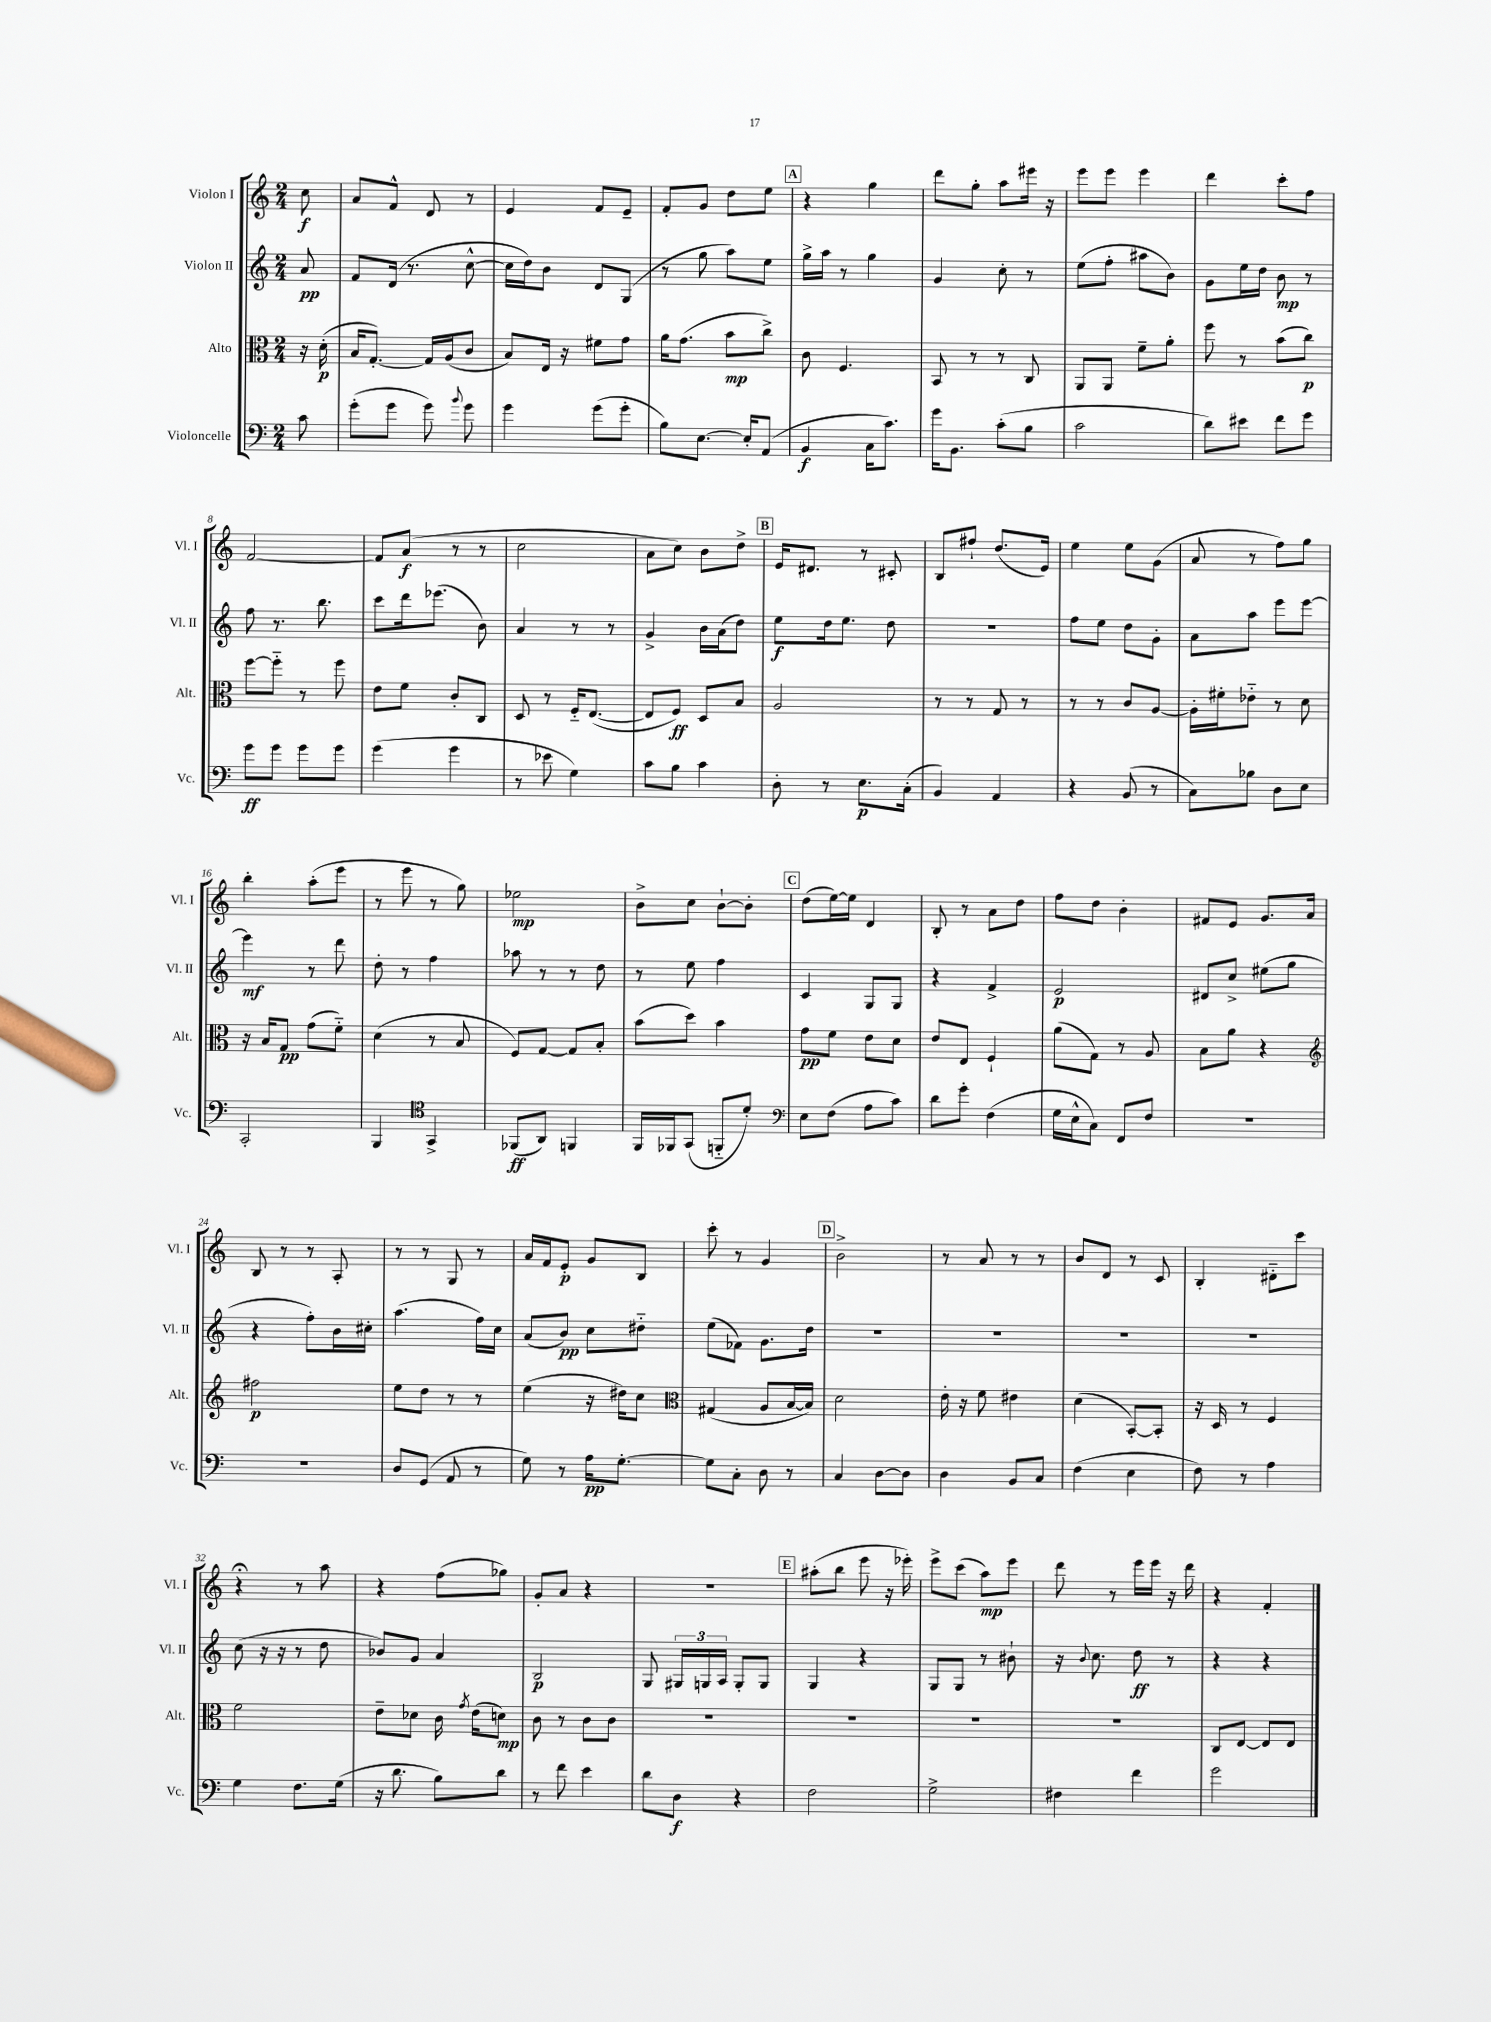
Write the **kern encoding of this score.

**kern	**kern	**kern	**kern
*staff4	*staff3	*staff2	*staff1
*clefF4	*clefC3	*clefG2	*clefG2
*k[]	*k[]	*k[]	*k[]
*M2/4	*M2/4	*M2/4	*M2/4
8c	16r	8a	8cc
.	(16d'	.	.
=	=	=	=
(8g'	16B	8f	8a
.	[8.G')	.	.
8g	.	(16d	8f^^
.	.	8.r	.
8g)	16G]	.	8d
.	(16A	.	.
8qqb	.	.	.
8g	8c	[8cc^^	8r
=	=	=	=
4g	8B)	16cc]	4e
.	.	16dd)	.
.	16E	8b	.
.	16r	.	.
(8g	8f#	8d	8f
8g'	8g	(8G	8e~
=	=	=	=
8B)	16a	8r	8f'
.	(8.g	.	.
[8.E	.	8gg	8g
.	8b	8aa)	8dd
16E']	.	.	.
(8AA	8cc^)	8ee	8ee
=	=	=	=
4BB	8c	16gg^	4r
.	.	16aa	.
.	4.F	8r	.
16C	.	4gg	4gg
8.c)	.	.	.
=	=	=	=
16g	8BB	4g	8ddd
8.BB	.	.	.
.	8r	.	8gg'
(8c'	8r	8cc'	8aa
8B	8C	8r	16eee#
.	.	.	16r
=	=	=	=
2c	8AA	(8ee	8eee
.	8AA	8ff'	8eee
.	8f~	8aa#	4eee
.	8a'	8b)	.
=	=	=	=
8d)	8ff	8g	4ddd
8e#	8r	16ee	.
.	.	16dd	.
8f	(8b	8b	8ccc'
8g	8cc)	8r	8ff
=	=	=	=
8g	[8ff	8ff	[2f
8g	8ff'~]	8.r	.
8g	8r	.	.
.	.	8.bb	.
8g	8ff	.	.
=	=	=	=
(4g	8e	8ccc	8f]
.	8f	16ddd	(8a
.	.	(8.eee-	.
4g	8c'	.	8r
.	8C	8b)	8r
=	=	=	=
8r	8D	4a	2cc
8e-	8r	.	.
4G)	16F'~	8r	.
.	([8.E	.	.
.	.	8r	.
=	=	=	=
8c	8E]	4g^	8a
8B	8F)	.	8cc)
4c	8D	16b	8b
.	.	(16a	.
.	8B	8dd)	8dd^
=	=	=	=
8D'	2A	8ee	16e
.	.	.	8.d#
8r	.	16dd	.
.	.	8.ee	.
8.E	.	.	8r
.	.	8dd	8c#'
(16C'	.	.	.
=	=	=	=
4BB)	8r	2r	8B
.	8r	.	8ff#`
4AA	8G	.	(8.dd
.	8r	.	.
.	.	.	16e)
=	=	=	=
4r	8r	8ff	4ee
.	8r	8ee	.
(8BB	8c	8dd	8ee
8r	[8A	8g'	(8g
=	=	=	=
8C)	16A']	8a	8a
.	16f#'	.	.
8B-	8e-'~	8aa	8r
8D	8r	8eee	8ff)
8E	8d	[8eee	8gg
=	=	=	=
2CC'	16r	4eee]	4bb'
.	16B	.	.
.	8G	.	.
.	(8g	8r	(8aa'
.	8f'~)	8ddd	8eee
=	=	=	=
4BBB	(4d	8dd'	8r
.	.	8r	8eee
*clefC4	*	*	*
4GG^	8r	4ff	8r
.	8B	.	8gg)
=	=	=	=
(8FF-	8F)	8aa-	2ee-
8AA)	[8G	8r	.
4FF	8G]	8r	.
.	8B'	8dd	.
=	=	=	=
16FF	(8b	8r	8b^
16FF-	.	.	.
(8GG	8dd)	8ee	8cc
8FF'~	4b	4ff	[8b`
8d')	.	.	8b']
=	=	=	=
*clefF4	*	*	*
8E	8g	4c	(8dd
(8F	8f	.	[16ee)
.	.	.	16ee]
8A	8e	8G	4d
8c)	8d	8G	.
=	=	=	=
8d	8e	4r	8B'
8g'	8E	.	8r
(4F	4F`	4f^	8a
.	.	.	8dd
=	=	=	=
16G	(8a	2e	8ff
16E^^	.	.	.
8C)	8G)	.	8dd
8FF	8r	.	4b'
8F	8A	.	.
=	=	=	=
2r	8B	8d#	8f#
.	8a	8cc^	8e
.	4r	(8ee#	8.g
.	.	8gg	.
.	.	.	16a
=	=	=	=
*	*clefG2	*	*
2r	2ff#	4r	8B
.	.	.	8r
.	.	8ff')	8r
.	.	16b	8A'
.	.	16cc#'	.
=	=	=	=
8D	8ee	(4.aa	8r
(8GG	8dd	.	8r
8AA	8r	.	8G
8r	8r	16ff)	8r
.	.	16cc	.
=	=	=	=
8G)	(4ee	(8a	16a
.	.	.	16f
8r	.	8b)	8e'
16A	16r	8cc	8g
[8.G'	16dd#)	.	.
.	8cc	8dd#'~	8B
=	=	=	=
*	*clefC3	*	*
8G]	(4G#	(8ee	8ccc'
8C'	.	8f-)	8r
8D	8A	8.g	4g
8r	[16B	.	.
.	16B])	16dd	.
=	=	=	=
4C	2d	2r	2b^
[8D	.	.	.
8D]	.	.	.
=	=	=	=
4D	16e'	2r	8r
.	16r	.	.
.	8f	.	8a
8BB	4e#	.	8r
8C	.	.	8r
=	=	=	=
(4F	(4d	2r	8b
.	.	.	8d
4E	[8BB')	.	8r
.	8BB']	.	8c
=	=	=	=
8F)	16r	2r	4B'
.	16D	.	.
8r	8r	.	.
4A	4F	.	8d#'~
.	.	.	8ccc
=	=	=	=
4G	2f	(8cc	4r;
.	.	16r	.
.	.	16r	.
8.F	.	8r	8r
.	.	8dd	8aa
(16G	.	.	.
=	=	=	=
16r	8e~	8b-)	4r
8.d	.	.	.
.	8d-	8g	.
8B)	16c	4a	(8ff
.	8qg	.	.
.	(16e	.	.
8d	8d)	.	8gg-)
=	=	=	=
8r	8c	2B	8g'
8f	8r	.	8a
4e	8c	.	4r
.	8c	.	.
=	=	=	=
8d	2r	8G	2r
8D	.	24G#	.
.	.	24G	.
.	.	24A	.
4r	.	8G'	.
.	.	8G	.
=	=	=	=
2F	2r	4G	(8aa#'
.	.	.	8bb
.	.	4r	8eee
.	.	.	16r
.	.	.	16eee-')
=	=	=	=
2G^	2r	8G	8eee^
.	.	8G	(8ccc
.	.	8r	8aa)
.	.	8b#`	8eee
=	=	=	=
4F#	2r	16r	8ddd
.	.	8qqb	.
.	.	8.cc	.
.	.	.	8r
4f	.	8dd	16eee
.	.	.	16eee
.	.	8r	16r
.	.	.	16ddd
=	=	=	=
2g	8C	4r	4r
.	[8E	.	.
.	8E]	4r	4f'
.	8E	.	.
==	==	==	==
*-	*-	*-	*-
